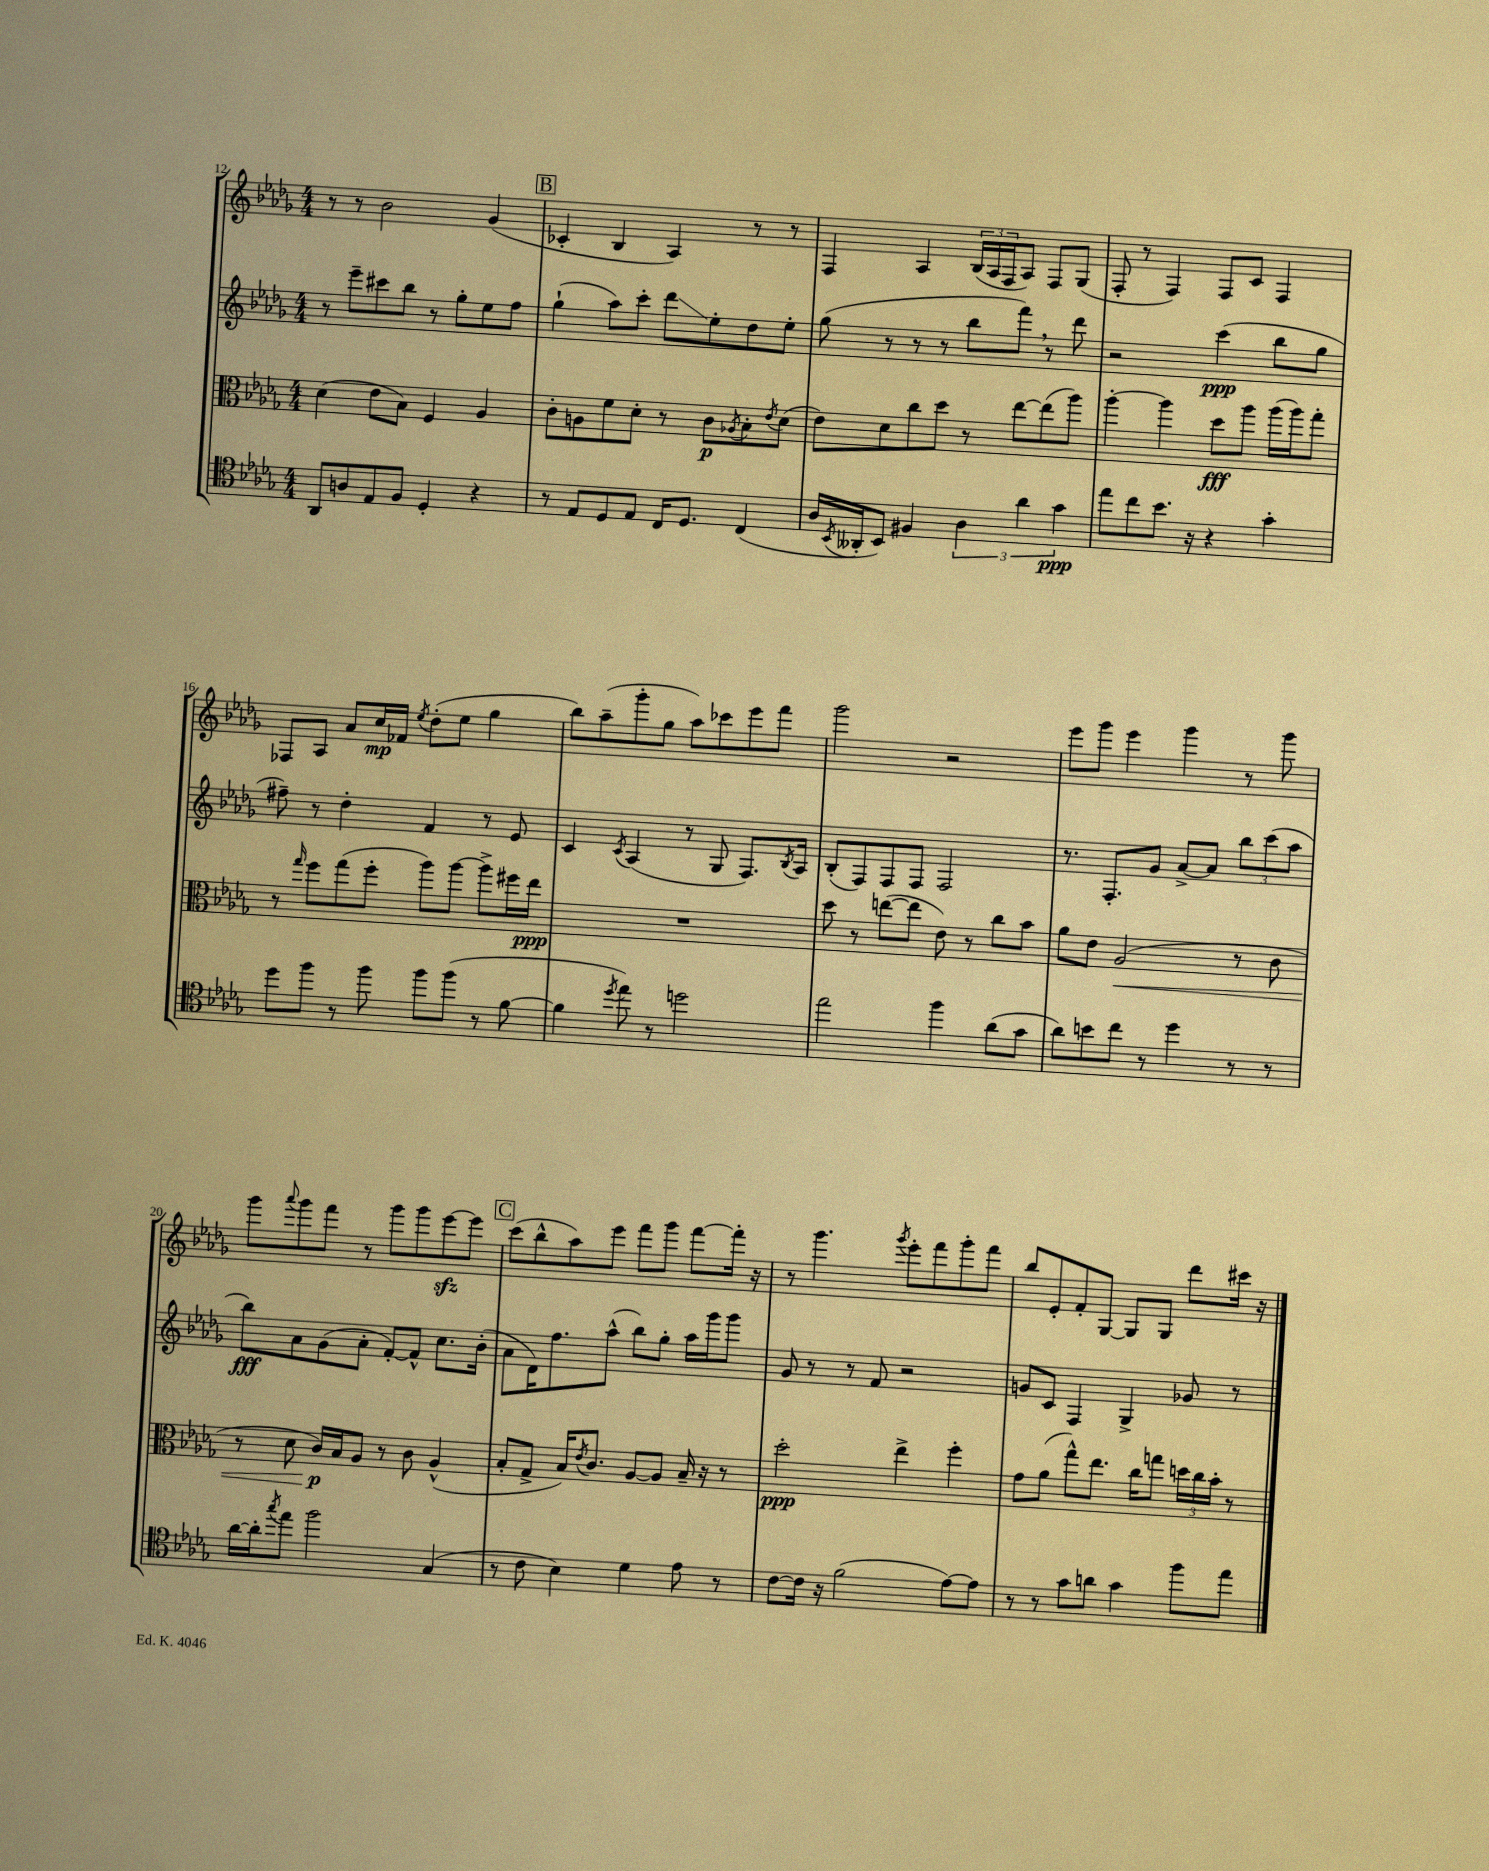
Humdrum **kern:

**kern	**kern	**kern	**kern
*staff4	*staff3	*staff2	*staff1
*clefC4	*clefC3	*clefG2	*clefG2
*k[b-e-a-d-g-]	*k[b-e-a-d-g-]	*k[b-e-a-d-g-]	*k[b-e-a-d-g-]
*M4/4	*M4/4	*M4/4	*M4/4
8AA-	(4d-	8r	8r
8A	.	8eee-~	8r
8E-	8e-	8ccc#	2b-
8F	8B-)	8bb-	.
4D-'	4F	8r	.
.	.	8gg-'	.
4r	4A-	8ee-	(4g-
.	.	8ff	.
=	=	=	=
8r	8c'	(4gg-`	4c-'
8E-	8A	.	.
8D-	8f	8aa-)	4B-
8E-	8d-'	8ccc'	.
16C	8r	8ddd-	4A-)
8.D-	.	.	.
.	8c	8ee-'	.
.	8qA-	.	.
(4C	8B-'	8dd-	8r
.	8qe-	.	.
.	(8d-	8ee-'	8r
=	=	=	=
16A-	8e-)	(8gg-	4F
8qBB-	.	.	.
16AA--'	.	.	.
8BB-)	8d-	8r	.
4F#	8cc	8r	4A-
.	8dd-	8r	.
6A-	8r	8bb-	(24B-
.	.	.	24A-
.	.	.	24F
.	[8ee-	8fff)	8A-)
6a-	.	.	.
.	(8ee-]	8r	8F
6g-	.	.	.
.	8aa-)	8ddd-	(8G-
=	=	=	=
8ee-	[4aa-'	2r	8F'
8cc	.	.	8r
8.b-	4aa-]	.	4F)
16r	.	.	.
4r	8dd-	(4ccc	8F
.	8aa-	.	8c
4g-'	(16aa-	8bb-	4F
.	16aa-)	.	.
.	8gg-'	8gg-	.
=	=	=	=
8dd-	8r	8ff#~)	8F-
.	16qqgg-	.	.
8ff	8ff	8r	8A-
8r	(8gg-	4dd-'	8a-
8ff	8ff'	.	16cc
.	.	.	16f-
.	.	.	8qee-
8ff	8aa-)	4f	(8dd-'
(8ff	[8aa-	.	8ee-
8r	8aa-^]	8r	4gg-
[8f	16ff#	8e-	.
.	16ee-	.	.
=	=	=	=
4f]	1r	4c	8bb-)
.	.	.	(8aa-~
8qdd-	.	8qc	.
8ee-)	.	(4A-	8ggg-'
8r	.	.	8gg-
2dd	.	8r	8aa-)
.	.	8G-	8ccc-
.	.	8.F)	8eee-
.	.	.	8fff
.	.	8qB-	.
.	.	16A-	.
=	=	=	=
2ee-	8dd-	(8B-'	2ggg-
.	8r	8F)	.
.	([8ee	8F	.
.	8ee]	8F	.
4ff	8e-)	2F	2r
.	8r	.	.
(8a-	8cc	.	.
8g-	8b-	.	.
=	=	=	=
8a-)	8a-	8.r	8eee-
8b	8e-	.	8ggg-
.	.	8.F'	.
8cc	(2A-	.	4eee-
8r	.	8g-	.
4dd-	.	[8a-^	4ggg-
.	.	8a-]	.
8r	8r	12bb-	8r
.	.	(12ccc	.
8r	8c	.	8ggg-
.	.	12aa-	.
=	=	=	=
[16a-	8r	8bb-)	8ggg-
16a-']	.	.	.
8qgg-	.	.	8qqaaa-
8ee-	8d-	8a-	8ggg-
2ff	16c)	(8g-	8fff
.	16B-	.	.
.	8A-	8a-'	8r
.	8r	[8f')	8ggg-
.	8c	8f^^]	8ggg-
(4G-	(4A-^^	8.cc	[8eee-
.	.	.	8eee-]
.	.	(16b-'	.
=	=	=	=
8r	8B-'	8a-	(8ccc
8c	8G-^	16d-)	8bb-^^
.	.	8.ff	.
4B-)	16B-)	.	8aa-)
.	8qe-	.	.
.	8.c	.	.
.	.	(8aa-^^	8eee-
4d-	[8A-	8bb-)	8fff
.	8A-]	8gg-'	8ggg-
8e-	16B-~	16aa-	[8fff
.	16r	16ggg-	.
8r	8r	8ggg-	16fff']
.	.	.	16r
=	=	=	=
[8c	2dd-'	8g-	8r
16c]	.	8r	4.ggg-
16r	.	.	.
(2f	.	8r	.
.	.	8f	.
.	.	.	8qggg-
.	4ee-^	2r	8eee-'
.	.	.	8fff
[8e-)	4ff'	.	8ggg-'
8e-]	.	.	8fff
=	=	=	=
8r	8g-	8g	8bb-
8r	(8a-	8c	8e-'
8g-	8gg-^^)	4F	8f'
8a	8.ee-	.	[8G-
4g-	.	4G-^	8G-]
.	16cc	.	.
.	8gg	.	8G-
8ff	24dd	8g-	8ddd-
.	24cc	.	.
.	24b-'	.	.
8ee-	8r	8r	16ccc#
.	.	.	16r
==	==	==	==
*-	*-	*-	*-
